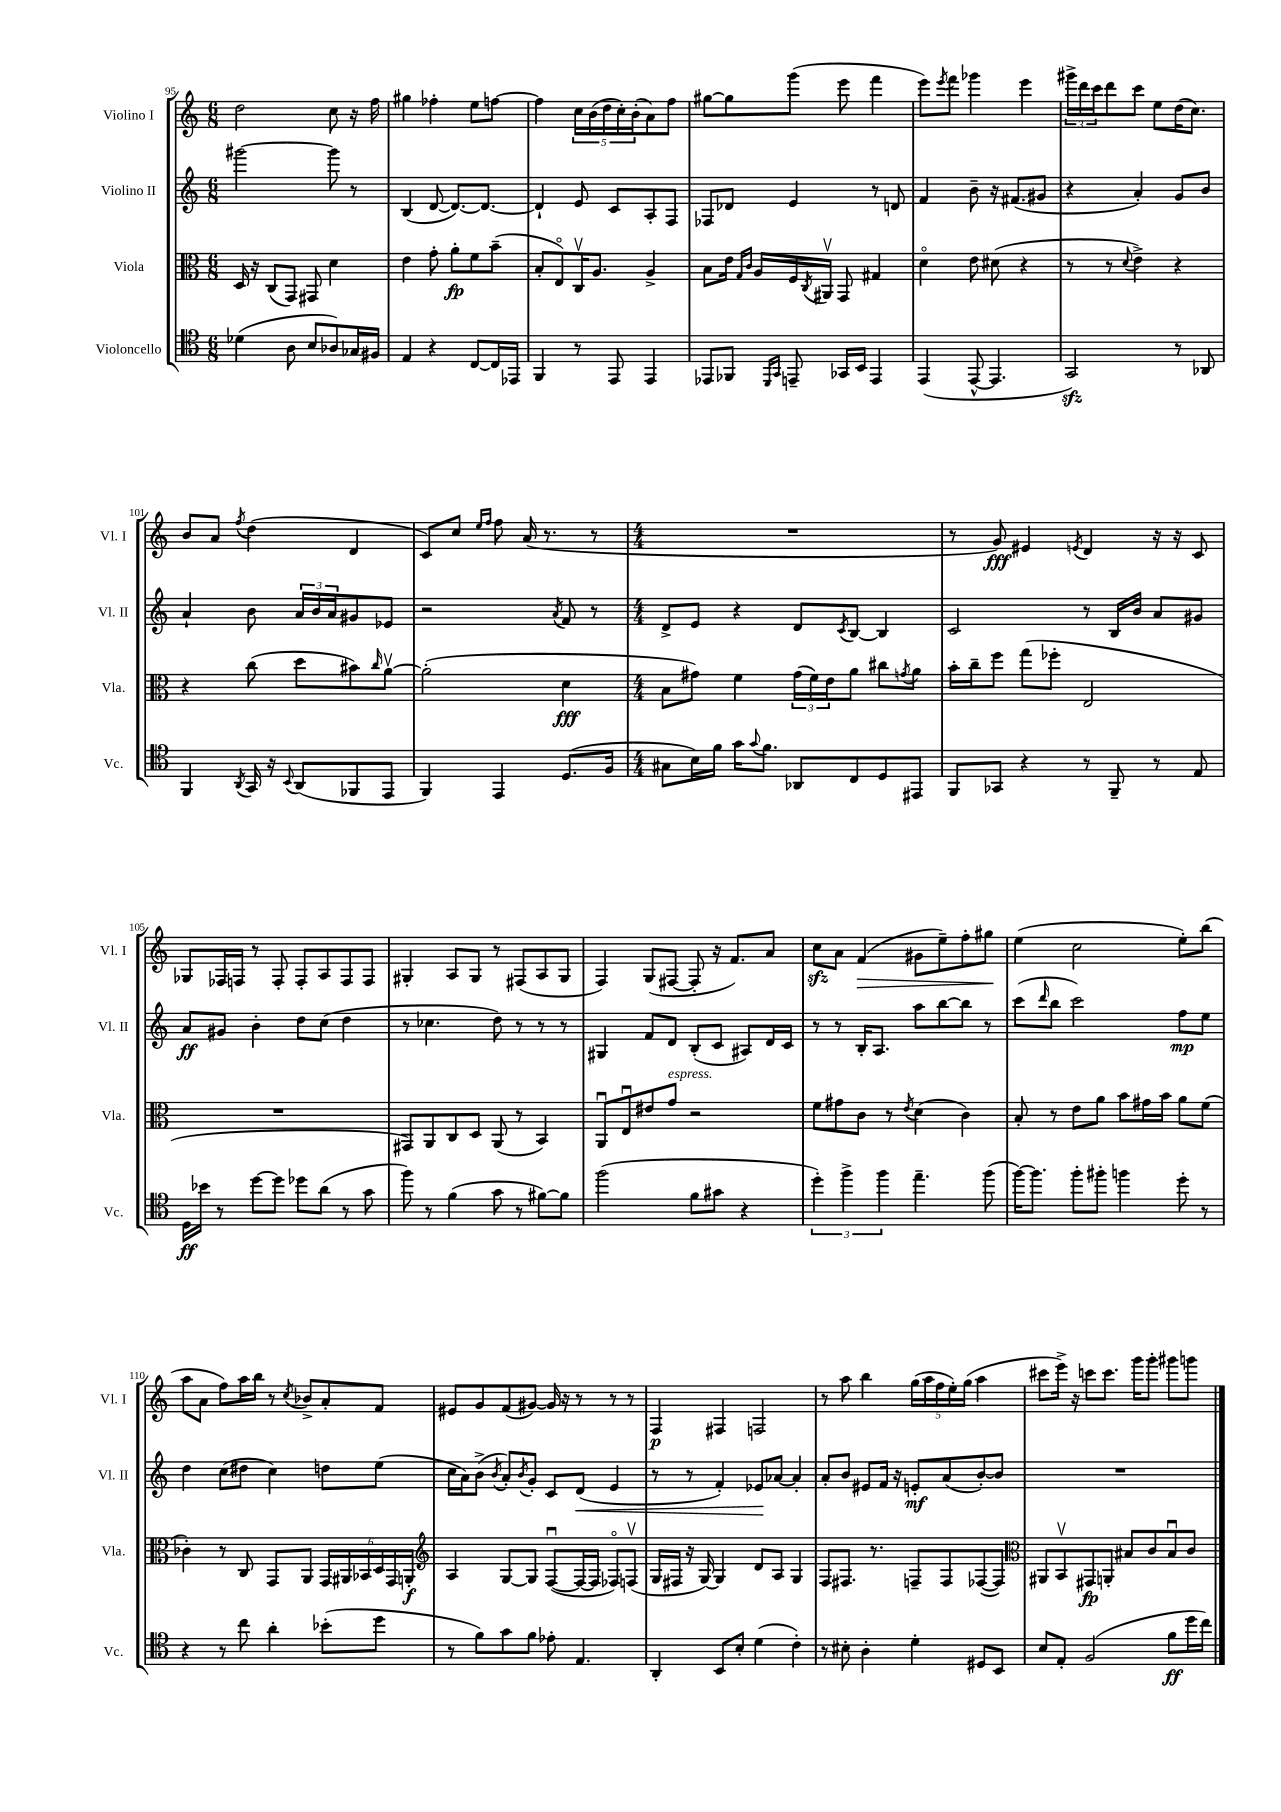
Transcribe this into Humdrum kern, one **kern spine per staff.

**kern	**kern	**kern	**kern
*staff4	*staff3	*staff2	*staff1
*clefC4	*clefC3	*clefG2	*clefG2
*k[]	*k[]	*k[]	*k[]
*M6/8	*M6/8	*M6/8	*M6/8
(4d-	16D	[2ggg#	2dd
.	16r	.	.
.	(8C	.	.
8A	8GG)	.	.
8B	8GG#	.	.
8A-)	4d	8ggg#]	8cc
16G-	.	8r	16r
16F#	.	.	16ff
=	=	=	=
4E	4e	(4B	4gg#
4r	8g'	[8d	4ff-'
.	8a'	8.d_)	.
[8C	8f	.	8ee
.	.	8.d_	.
16C]	(8b~	.	[8ff
16EE-	.	.	.
=	=	=	=
4FF	8B'	4d`]	4ff]
.	8Eo)	.	.
8r	16Cv	8e	20cc
.	.	.	(20b
.	8.A	.	.
.	.	.	20dd
8EE	.	8c	.
.	.	.	20cc')
.	.	.	(20b'
4EE	4A^	8A'	8a)
.	.	8F	8ff
=	=	=	=
8EE-	8B	8F-	[8gg#
8FF-	16e	8d-	8gg#]
.	16qqG	.	.
.	16qqc	.	.
.	16A	.	.
16qqDD	.	.	.
16qqGG	.	.	.
8EE~	16F	4e	(8ggg
.	8qC	.	.
.	16AA#v	.	.
16GG-	8GG	.	8eee
16BB	.	.	.
4EE	4G#	8r	4fff
.	.	8d	.
=	=	=	=
(4EE	4do	4f	8eee)
.	.	.	8qeee
.	.	.	8fff
[8EE^^	8e	8b~	4ggg-
4.EE]	(8d#	16r	.
.	.	(8.f#	.
.	4r	.	4eee
.	.	8g#	.
=	=	=	=
2GG)	8r	4r	24ggg#^
.	.	.	24ddd
.	.	.	24ccc
.	8r	.	8ddd
.	8qqd	.	.
.	4e^)	4a')	8ccc
.	.	.	8ee
8r	4r	8g	(16dd
.	.	.	8.cc)
8AA-	.	8b	.
=	=	=	=
4FF	4r	4a`	8b
.	.	.	8a
8qAA	.	.	8qff
16GG	(8cc	8b	(4dd
16r	.	.	.
8qqBB	.	.	.
(8AA	8dd	24a	.
.	.	24b	.
.	.	24a	.
8FF-	8b#)	8g#	4d
.	16qqcc	.	.
8EE	[8av	8e-	.
=	=	=	=
4FF)	(2a']	2r	8c)
.	.	.	8cc
.	.	.	16qqee
.	.	.	16qqff
4EE	.	.	8ff
.	.	.	(16a
.	.	.	8.r
.	.	8qa	.
(8.D	4d	8f	.
.	.	8r	8r
16F	.	.	.
=	=	=	=
*M4/4	*M4/4	*M4/4	*M4/4
8G#	8B	8d^	1r
16B)	8g#)	8e	.
16f	.	.	.
16g	4f	4r	.
8qqg	.	.	.
8.f	.	.	.
8AA-	(24g#	8d	.
.	24f)	.	.
.	24e	.	.
.	.	8qc	.
8C	8a	[8B	.
8D	8cc#	4B]	.
.	8qg	.	.
8EE#	8a	.	.
=	=	=	=
8FF	16b'	2c	8r
.	16cc~	.	.
8GG-	8ff	.	8g)
4r	(8gg	.	4e#
.	8ff-'	.	.
.	.	.	8qe
8r	2E	8r	4d
8FF~	.	16B	.
.	.	16b	.
8r	.	8a	16r
.	.	.	16r
8E	.	8g#	8c
=	=	=	=
16D	1r	8a	8G-
16b-	.	.	.
8r	.	8g#	16F-
.	.	.	16F
[8dd	.	4b'	8r
8dd]	.	.	8F'
8dd-	.	8dd	8F'
(8a	.	(8cc	8A
8r	.	4dd	8F
8g	.	.	8F
=	=	=	=
8ff)	8GG#)	8r	4G#'
8r	8AA	4.cc-	.
(4f	8C	.	8A
.	8D	.	8G#
8g	(8AA	8dd)	8r
8r	8r	8r	(8F#
[8f#)	4BB)	8r	8A
8f#]	.	8r	8G#
=	=	=	=
(2ff	8AAu	4G#	4F)
.	8Eu	.	.
.	8e#	8f	(8G
.	8g	8d	[8F#
8f	2r	(8B'	8F#']
8g#	.	8c	16r
.	.	.	8.f)
4r	.	8A#)	.
.	.	16d	8a
.	.	16c	.
=	=	=	=
6dd')	8f	8r	8cc
.	8g#	8r	8a
6ff^	.	.	.
.	8c	16B'	(4f
.	.	8.A	.
6ff	.	.	.
.	8r	.	.
.	8qe	.	.
4.ee~	(4d	8aa	8g#
.	.	[8bb	8ee~)
.	4c)	8bb]	8ff'
(8ff	.	8r	8gg#
=	=	=	=
[16ff)	8B'	(8ccc	(4ee
8.ff]	.	.	.
.	.	16qqddd	.
.	8r	8bb	.
8ff'	8e	2ccc)	2cc
8ff#'	8a	.	.
4ff	8b	.	.
.	16g#	.	.
.	16b	.	.
8dd'	8a	8ff	8ee')
8r	(8f	8ee	(8bb
=	=	=	=
4r	4c-')	4dd	8aa
.	.	.	8a
8r	8r	(8cc	8ff)
8cc	8C	8dd#	16aa
.	.	.	16bb
4a'	8GG	4cc)	8r
.	.	.	8qcc
.	8AA	.	8b-^
(8b-'	24GG	8dd	8a'
.	24AA#	.	.
.	24BB-	.	.
8dd	24D	(8ee	8f
.	24GG	.	.
.	24AA'	.	.
=	=	=	=
*	*clefG2	*	*
8r	4A	16cc	8e#
.	.	16a)	.
8f)	.	(8b^	8g
.	.	8qb	.
8g	[8G	8a')	(8f
.	.	8qb	.
8f	8G]	8g'	[8g#)
8e-'	([8Fu	8c	16g#]
.	.	.	16r
4.E	16F_	(8d	8r
.	16F]	.	.
.	8F-o)	4e	8r
.	(8Fv	.	8r
=	=	=	=
4AA'	16G	8r	4F
.	16F#	.	.
.	16r	8r	.
.	[16G)	.	.
8BB	4G]	4f')	4F#
8B'	.	.	.
(4d	8d	8e-	2F
.	8A	[8a-	.
4c')	4G	4a-']	.
=	=	=	=
8r	8F	8a'	8r
8B#'	8.F#	8b	8aa
4A'	.	8e#	4bb
.	8.r	.	.
.	.	16f	.
.	.	16r	.
4d'	8F~	8e'	(20gg
.	.	.	20aa
.	.	.	20ff
.	8F	(8a	.
.	.	.	20ee')
.	.	.	(20gg
8D#	([8F-	[8b')	4aa
8BB	8F-])	8b]	.
=	=	=	=
*	*clefC3	*	*
8B	8AA#	1r	8ccc#
8E'	8BBv	.	16eee^)
.	.	.	16r
(2F	8GG#	.	8ccc
.	8AA'	.	8.ccc
.	8B#	.	.
.	.	.	16ggg
.	8c	.	8ggg'
8f	8B#u	.	8ggg#
16dd	8c	.	8ggg
16cc)	.	.	.
==	==	==	==
*-	*-	*-	*-
